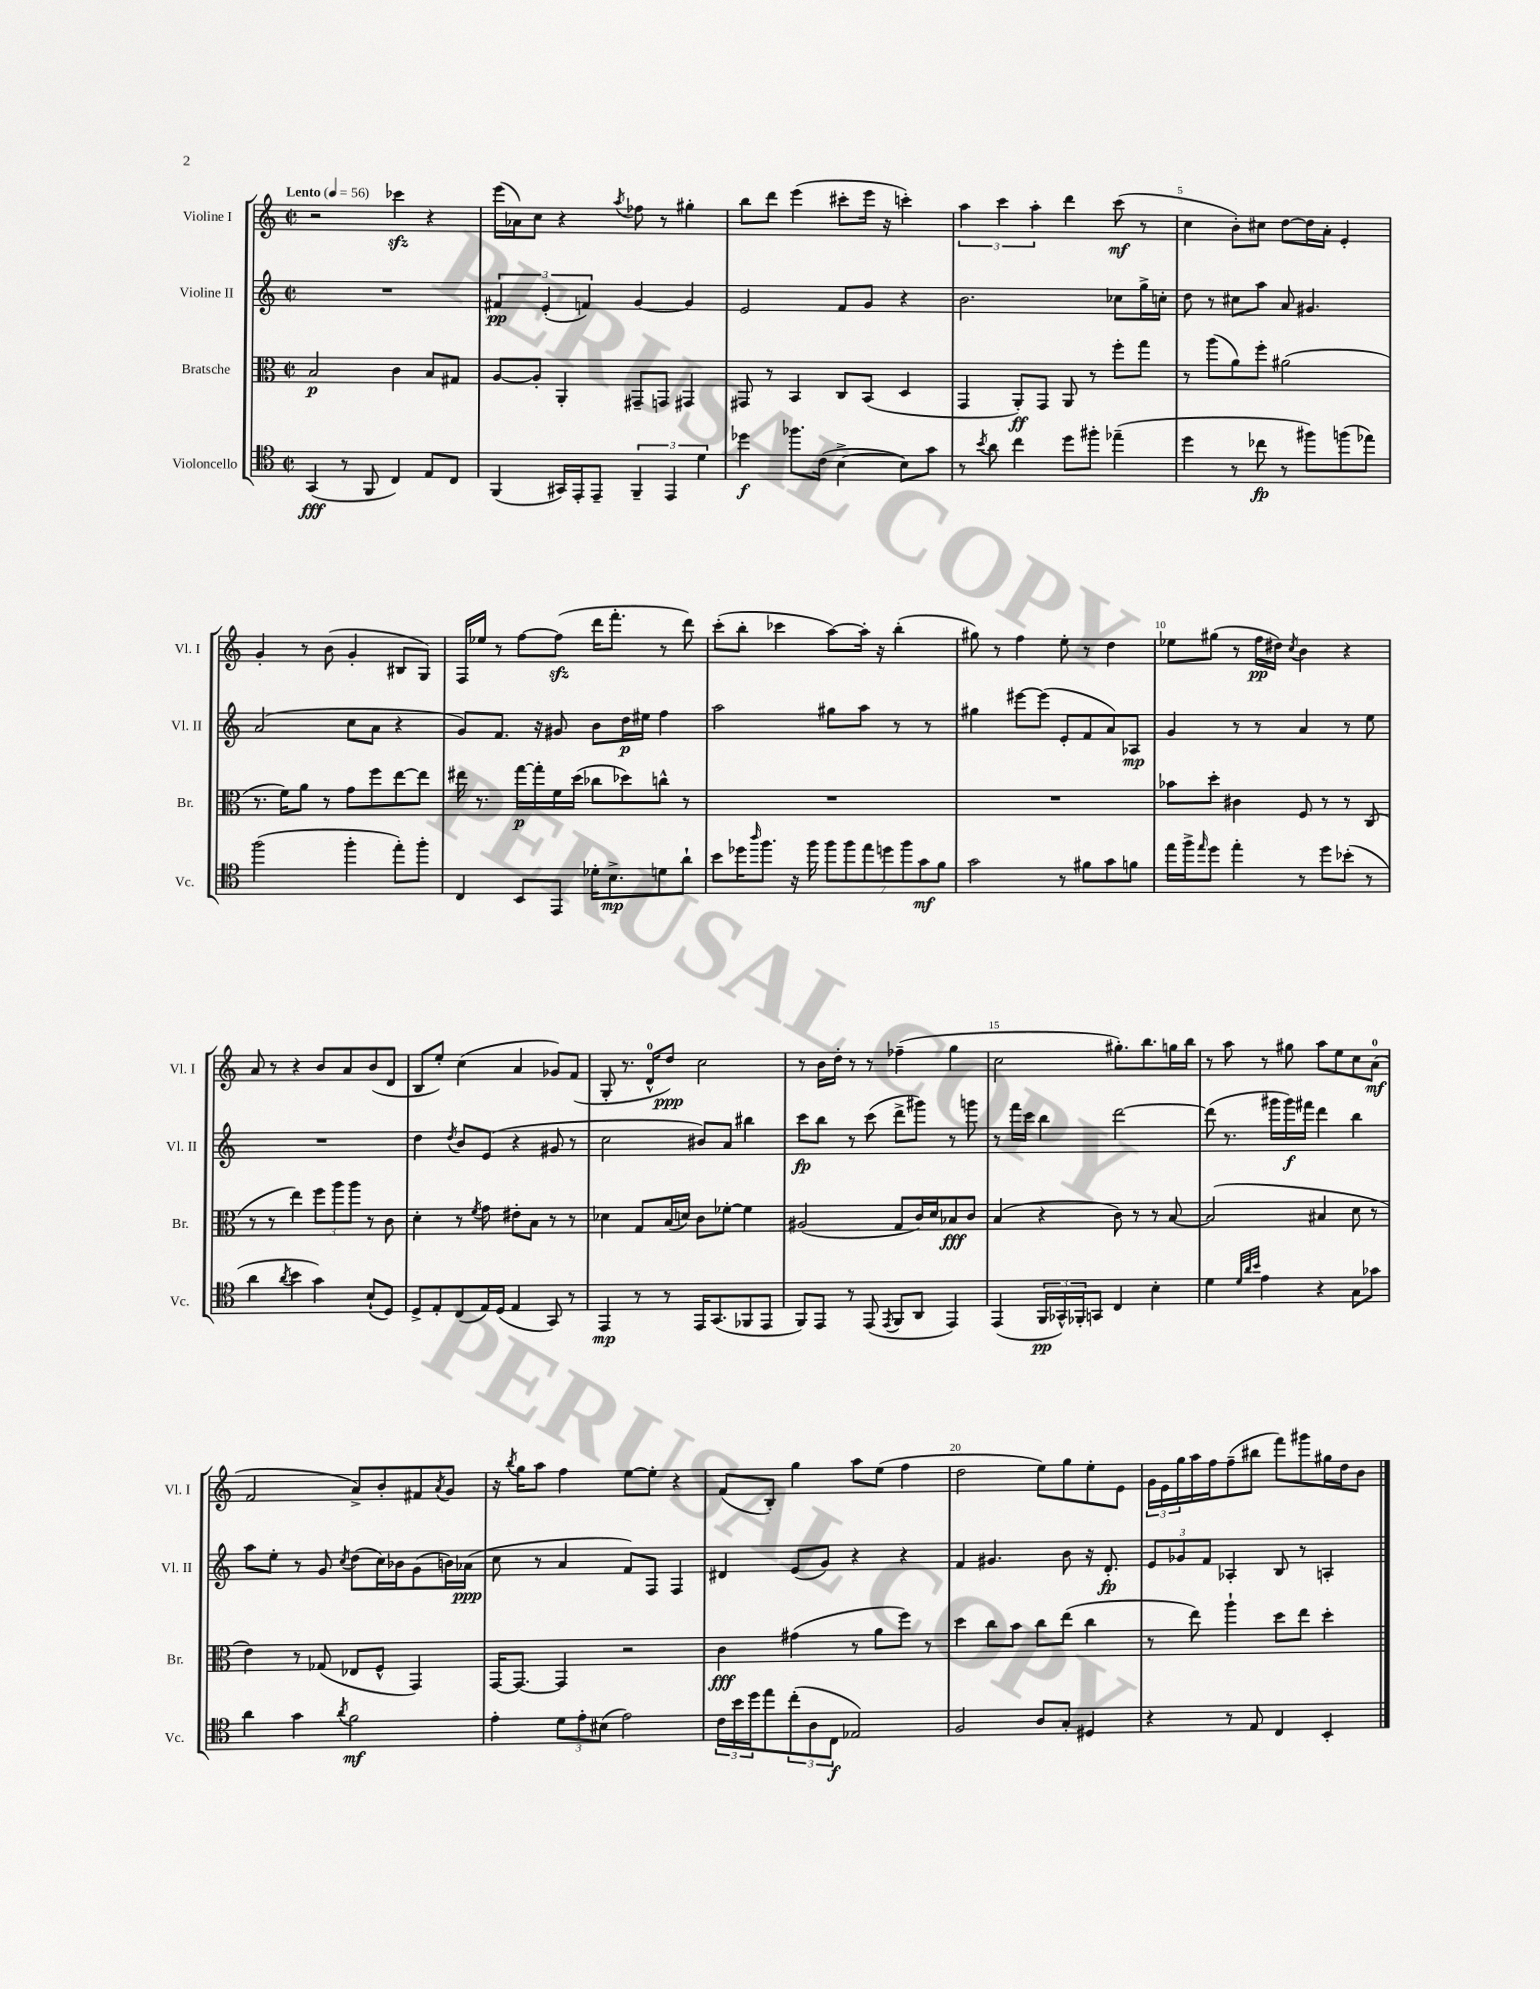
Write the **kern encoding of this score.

**kern	**kern	**kern	**kern
*staff4	*staff3	*staff2	*staff1
*clefC4	*clefC3	*clefG2	*clefG2
*k[]	*k[]	*k[]	*k[]
*M2/2	*M2/2	*M2/2	*M2/2
*met(c|)	*met(c|)	*met(c|)	*met(c|)
*MM56	*MM56	*MM56	*MM56
(4GG	2B	1r	2r
8r	.	.	.
8FF	.	.	.
4C)	4c	.	4ccc-
8E	8B	.	4r
8C	8G#	.	.
=	=	=	=
(4FF	[8A	6f#	(16eee
.	.	.	16a-)
.	8A']	.	8cc
.	.	(6e'	.
16GG#)	4AA'	.	4r
16EE'	.	.	.
.	.	6f)	.
8EE~	.	.	.
.	.	.	8qaa
6FF~	8GG#~	[4g	8ff-
.	8GG	.	8r
6EE	.	.	.
.	4GG#	4g]	4gg#'
6d	.	.	.
=	=	=	=
4dd-	8GG#	2e	8bb
.	8r	.	8ddd
8.ff-	4BB	.	(4eee
(16c	.	.	.
[4B^	8C	8f	8ccc#'
.	(8BB	8g	16eee
.	.	.	16r
8B])	4D	4r	4ccc')
8g	.	.	.
=	=	=	=
8r	4GG	2.b	6aa
8qb	.	.	.
8a	.	.	.
.	.	.	6ccc
4cc	8AA')	.	.
.	.	.	6aa'
.	8GG	.	.
8dd	8AA	.	4ddd
8ff#'	8r	.	.
(4ee-~	8ff'	8cc-	(8ccc
.	8gg	16gg^	8r
.	.	16cc'	.
=	=	=	=
4dd	8r	8dd	4cc
.	(8aa	8r	.
8r	8a)	8cc#	8b')
8cc-	8ff'	8aa	8cc#
8r	(2a#	8a	[8dd
8ff#)	.	4.g#	16dd]
.	.	.	16a'
(8ff	.	.	4e'
8ee-)	.	.	.
=	=	=	=
(2ff	8.r	(2a	4g'
.	16f)	.	.
.	8a	.	8r
.	8r	.	(8b
4ff'	8g	8cc	4g'
.	8ff	8a	.
8ee')	[8ee	4r	8B#
8ff'	8ee]	.	8G)
=	=	=	=
4C	16ee#	8g)	16F
.	8.r	.	16ee-
.	.	8.f	8r
8BB	[16gg	.	[8ff
.	16gg']	16r	.
8EE	16f	8g#	(8ff]
.	(16dd	.	.
16d-'	8cc-	8b	16ddd
8.B^	.	.	8.fff'
.	8dd-)	16dd	.
.	.	16ee#	.
8d	8cc^^	4ff	8r
8a`	8r	.	8ddd)
=	=	=	=
8b	1r	2aa	(8ccc'
16dd-	.	.	8bb'
16qqaa	.	.	.
8.ff	.	.	.
.	.	.	4ccc-
16r	.	.	.
16ff	.	.	.
14ff	.	8gg#	[8aa)
14ff	.	.	.
.	.	8aa	16aa']
14ee	.	.	.
.	.	.	16r
14dd	.	.	.
.	.	8r	(4bb'
14ff	.	.	.
14g	.	.	.
.	.	8r	.
14f	.	.	.
=	=	=	=
2g	1r	4gg#	8gg#)
.	.	.	8r
.	.	[8eee#	4ff
.	.	(8eee#]	.
8r	.	8e'	8ee'
8f#	.	8f	8r
8g	.	8a)	4dd
8f	.	8A-	.
=	=	=	=
16ee	8b-	4g	8ee-
16ff^	.	.	.
16qqee	.	.	.
8dd	8dd'	.	(8gg#
4ee'	4c#	8r	8r
.	.	8r	16ff
.	.	.	16dd#)
.	.	.	8qcc
8r	8F	4a	4b
8dd	8r	.	.
(8b-'	8r	8r	4r
8r	(8C	8ee	.
=	=	=	=
4a	8r	1r	8a
.	8r	.	8r
8qa	.	.	.
4b	4ee)	.	4r
4g)	12ff	.	8b
.	12aa	.	.
.	.	.	8a
.	12aa	.	.
(8B`	8r	.	(8b
8D)	8c	.	8d
=	=	=	=
8D^	4d'	4dd	8B
8E'	.	.	8ee')
.	.	8qdd	.
(8C	8r	8b	(4cc
.	8qf	.	.
16E)	8g	(8e	.
(16D	.	.	.
4E	8e#'	4r	4a
.	8B	.	.
8GG)	8r	8g#	8g-)
8r	8r	8r	(8f
=	=	=	=
4EE	4d-	2cc	8G'
.	.	.	8.r
8r	8G	.	.
.	.	.	16d^^
8r	(16B	.	8dd)
.	16d)	.	.
16EE	8c	8b#)	2cc
(8.GG	.	.	.
.	[8f-'	8a	.
8FF-	4f-]	4bb#	.
8EE	.	.	.
=	=	=	=
8FF)	(2A#	8ccc	8r
8EE	.	8bb	16b
.	.	.	16dd'
8r	.	8r	8r
(8EE	.	(8ccc	8r
8qEE	.	.	.
8FF	8G	8ddd^	(4ff-~
8AA	16c)	8ggg#)	.
.	16d	.	.
4EE)	8B-	8r	4gg
.	8c	8ggg	.
=	=	=	=
(4EE	(4B	8r	2cc
.	.	16fff	.
.	.	16ccc	.
24FF	4r	4bb	.
24GG-^^)	.	.	.
24FF-'	.	.	.
8GG	.	.	.
4C	8c)	[2ddd	8.gg#')
.	8r	.	.
.	.	.	8.bb
4B'	8r	.	.
.	[8B	.	16gg
.	.	.	16bb
=	=	=	=
4d	(2B]	(8ddd]	8r
.	.	8.r	8aa
32qqd	.	.	.
32qqa	.	.	.
32qqb	.	.	.
4e	.	.	8r
.	.	16ggg#	.
.	.	16ggg#)	8gg#
.	.	16fff#	.
4r	4B#	4ddd	8aa
.	.	.	8ee
8G	8d	4bb	8cc
8g-	8r	.	(8a
=	=	=	=
4a	4e)	8aa	2f
.	.	8ee'	.
4g	8r	8r	.
.	(8G-	8g	.
8qa	.	8qcc	.
2f	8E-	(8dd	8a^)
.	8F^^	16cc)	8b'
.	.	16b-	.
.	4GG)	(8g	8f#
.	.	.	8qa
.	.	16b)	8g
.	.	(16a-	.
=	=	=	=
4e'	[16GG	8cc	16r
.	.	.	8qbb
.	8.GG_	.	16gg
.	.	8r	8aa
12d	4GG]	4a	4ff
12e'	.	.	.
(12B#	.	.	.
2e)	2r	8f)	[8ee
.	.	8F	8ee']
.	.	4F	4r
=	=	=	=
24c	4c	4d#	(8f
24b	.	.	.
24dd	.	.	.
8ee	.	.	8B')
(12cc'	(4g#	(8e	4gg
12A	.	.	.
.	.	8g)	.
12C	.	.	.
2E-)	8r	4r	8aa
.	8a	.	(8ee
.	8ff)	4r	4ff
.	8r	.	.
=	=	=	=
2F	4dd	4f	2dd
.	8cc	4.g#	.
.	8b	.	.
8A	8cc	.	8ee)
8G'	(8ee	8b	8gg
4D#	4cc	16r	8ee'
.	.	8.d'	.
.	.	.	8e
=	=	=	=
4r	8r	12e	24g
.	.	.	24e
.	.	12g-	24gg
.	8ee)	.	16aa
.	.	12f	.
.	.	.	16ff
8r	4aa`	4A-'	(8ff~
8E	.	.	8bb#
4C	8dd	8B	8fff)
.	8ee	8r	8ggg#
4BB'	4dd'	4A'	16gg#
.	.	.	16dd
.	.	.	8b
==	==	==	==
*-	*-	*-	*-
